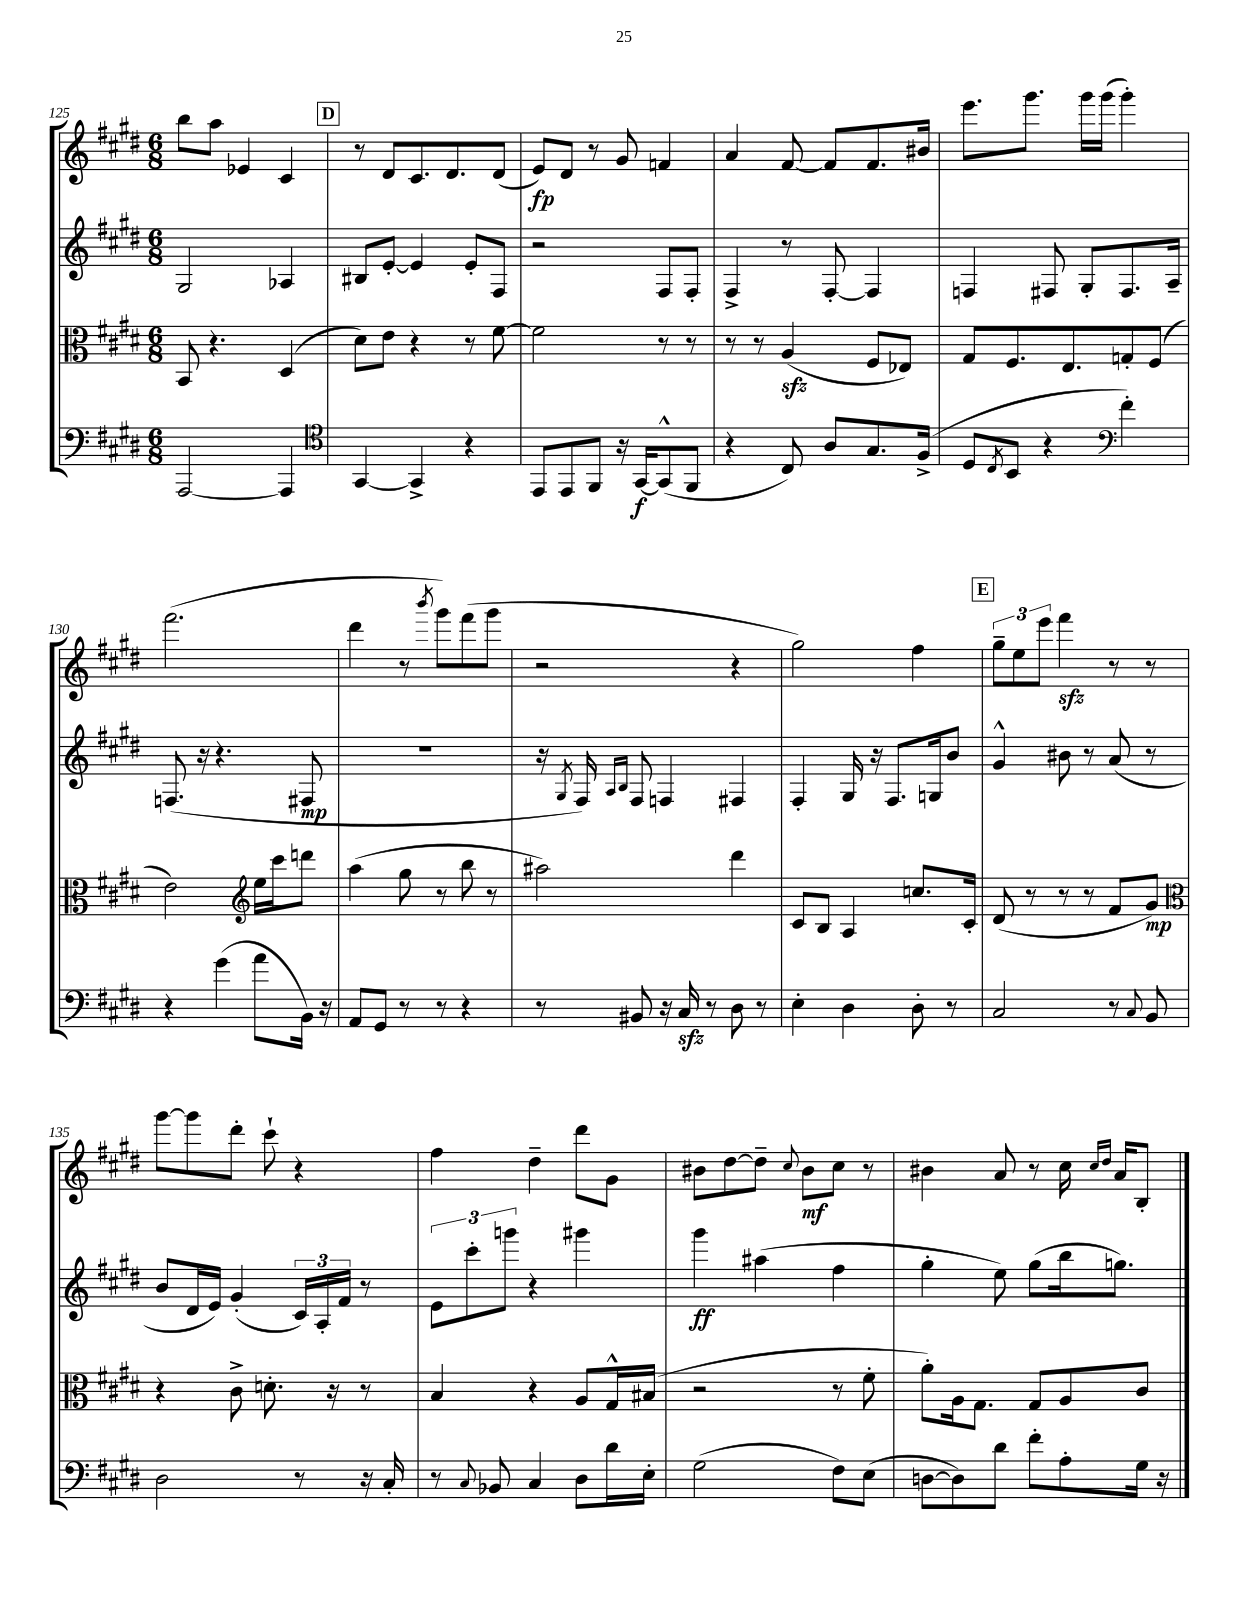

**kern	**kern	**kern	**kern
*staff4	*staff3	*staff2	*staff1
*clefF4	*clefC3	*clefG2	*clefG2
*k[f#c#g#d#]	*k[f#c#g#d#]	*k[f#c#g#d#]	*k[f#c#g#d#]
*M6/8	*M6/8	*M6/8	*M6/8
[2AAA	8BB	2G#	8bb
.	4.r	.	8aa
.	.	.	4e-
4AAA]	(4D#	4A-	4c#
=	=	=	=
*clefC4	*	*	*
[4GG#	8d#)	8B#	8r
.	8e	[8e'	8d#
4GG#^]	4r	4e]	8.c#
.	.	.	8.d#
4r	8r	8e'	.
.	[8f#	8F#	(8d#
=	=	=	=
8EE	2f#]	2r	8e)
8EE	.	.	8d#
8FF#	.	.	8r
16r	.	.	8g#
[16GG#	.	.	.
(8GG#^^]	8r	8F#	4f
8FF#	8r	8F#'	.
=	=	=	=
4r	8r	4F#^	4a
.	8r	.	.
8C#)	(4A	8r	[8f#
8A	.	[8F#'	8f#]
8.G#	8F#	4F#]	8.f#
.	8E-)	.	.
(16F#^	.	.	16b#
=	=	=	=
8D#	8G#	4F	8.eee
8qC#	.	.	.
8BB	8.F#	.	.
.	.	.	8.ggg#
4r	.	8F#	.
.	8.E	.	.
.	.	8G#'	16ggg#
.	.	.	(16ggg#
*clefF4	*	*	*
4f#')	8G'	8.F#	4ggg#')
.	(8F#	.	.
.	.	16A~	.
=	=	=	=
4r	2e)	(8.F	(2.fff#
.	.	16r	.
(4g#	.	4.r	.
*	*clefG2	*	*
8a	16ee	.	.
.	16ccc#	.	.
16BB)	8ddd	8F#	.
16r	.	.	.
=	=	=	=
8AA	(4aa	2.r	4ddd#
8GG#	.	.	.
8r	8gg#	.	8r
.	.	.	8qbbb
8r	8r	.	8ggg#)
4r	8bb	.	(8fff#
.	8r	.	8ggg#
=	=	=	=
8r	2aa#)	16r	2r
.	.	8qG#	.
.	.	16F#)	.
.	.	16qqA	.
.	.	16qqB	.
8BB#	.	8F#	.
16r	.	4F	.
16C#	.	.	.
8r	.	.	.
8D#	4ddd#	4F#	4r
8r	.	.	.
=	=	=	=
4E'	8c#	4F#'	2gg#)
.	8B	.	.
4D#	4A	16G#	.
.	.	16r	.
.	.	8.F#	.
8D#'	8.cc	.	4ff#
.	.	16G	.
8r	.	8b	.
.	16c#'	.	.
=	=	=	=
2C#	(8d#	4g#^^	12gg#~
.	.	.	12ee
.	8r	.	.
.	.	.	12eee
.	8r	8b#	4fff#
.	8r	8r	.
8r	8f#	(8a	8r
8qqC#	.	.	.
8BB	8g#)	8r	8r
=	=	=	=
*	*clefC3	*	*
2D#	4r	8b	[8ggg#
.	.	16d#	8ggg#]
.	.	16e)	.
.	8c#^	(4g#'	8ddd#'
.	8.d'	.	8ccc#`
8r	.	24c#)	4r
.	.	24A'	.
.	16r	.	.
.	.	24f#	.
16r	8r	8r	.
16C#'	.	.	.
=	=	=	=
8r	4B	12e	4ff#
.	.	12ccc#'	.
8qqC#	.	.	.
8BB-	.	.	.
.	.	12ggg	.
4C#	4r	4r	4dd#~
8D#	8A	4ggg#	8ddd#
16d#	16G#^^	.	8g#
16E'	(16B#	.	.
=	=	=	=
(2G#	2r	4ggg#	8b#
.	.	.	[8dd#
.	.	(4aa#	8dd#~]
.	.	.	8qqcc#
.	.	.	8b#
8F#)	8r	4ff#	8cc#
(8E	8f#'	.	8r
=	=	=	=
[8D	8a')	4gg#'	4b#
8D])	16A	.	.
.	8.G#	.	.
8d#	.	8ee)	8a
8f#'	8G#	(8gg#	8r
8A'	8A	16bb	16cc#
.	.	.	16qqcc#
.	.	.	16qqdd#
.	.	8.gg)	16a
16G#	8c#	.	8B'
16r	.	.	.
==	==	==	==
*-	*-	*-	*-
